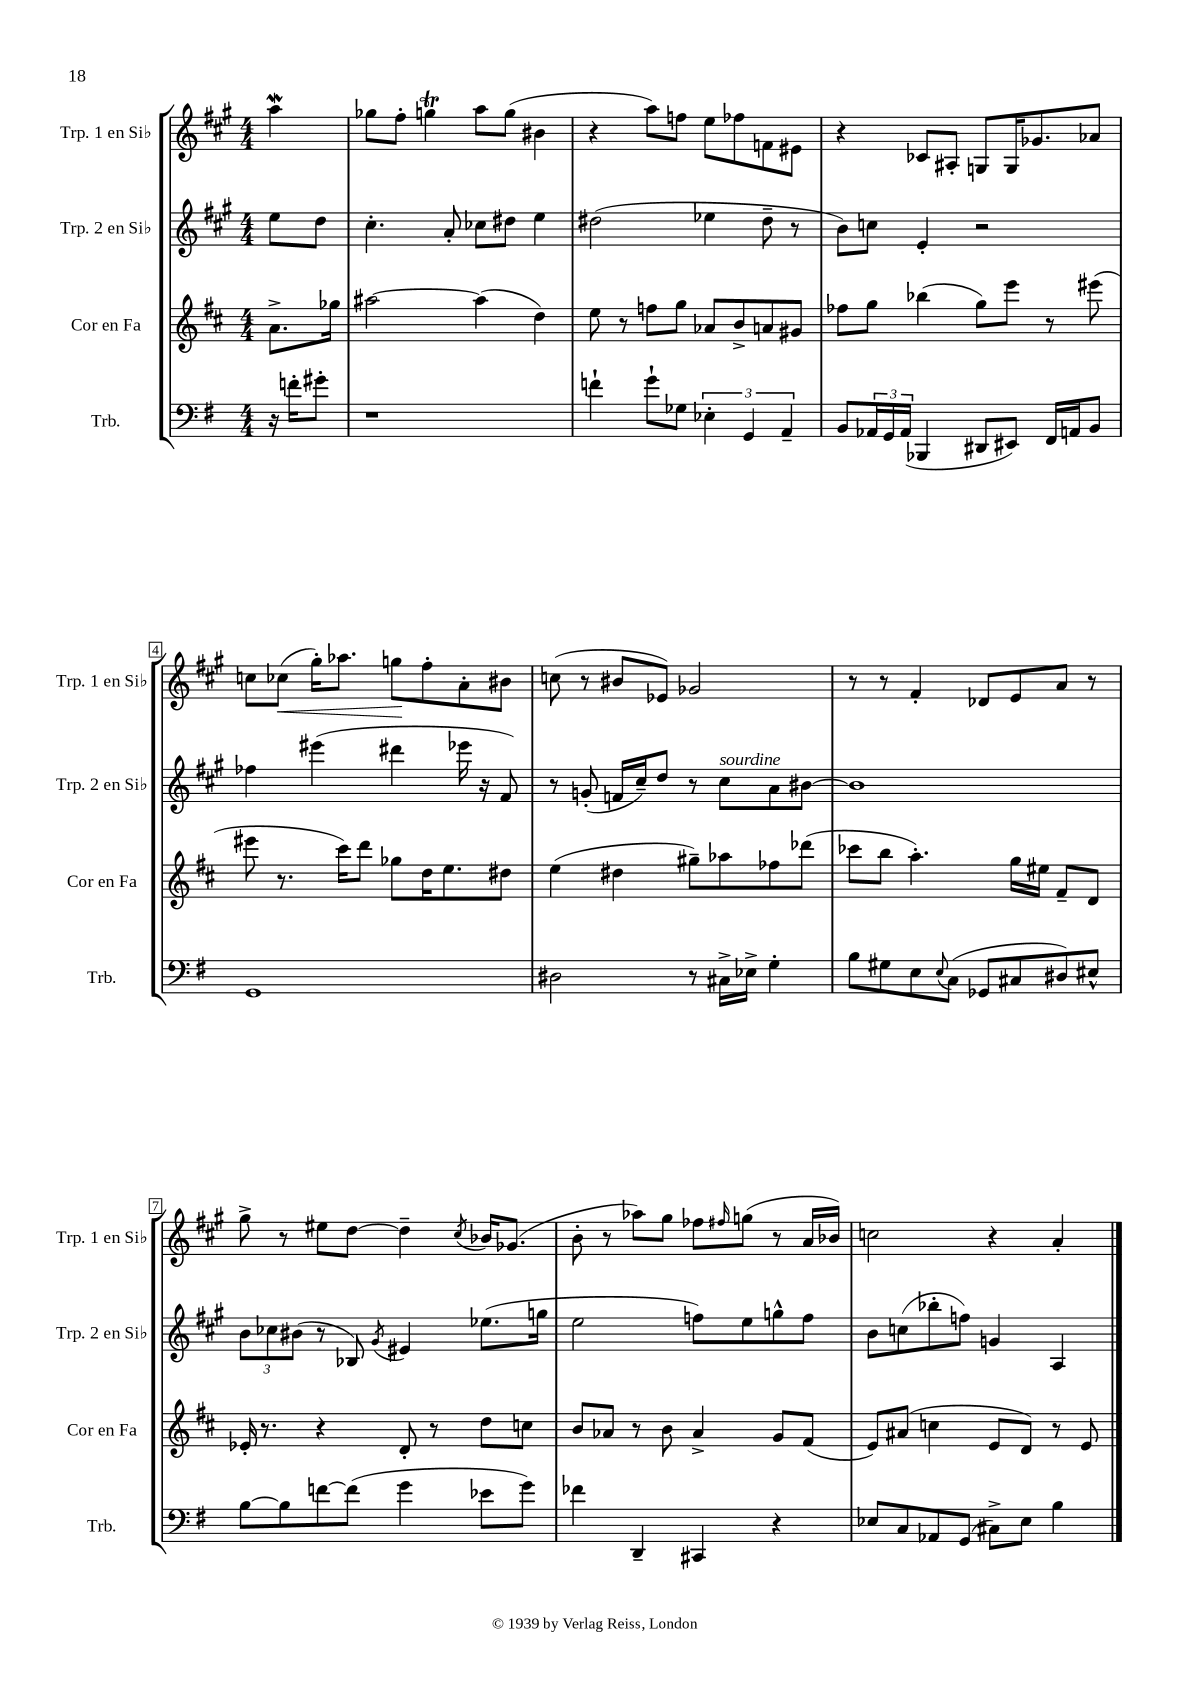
<<
\new StaffGroup <<
\new Staff = "s0" \with { instrumentName = "Trp. 1 en Sib" shortInstrumentName = "Trp. 1 en Sib" } {
    \clef treble \key a \major \numericTimeSignature \time 4/4 \partial 4
    a''4\mordent |
    ges''8 fis''8-. g''4\trill a''8 g''8( bis'4 |
    r4 a''8) f''8 e''8 fes''8 f'8 eis'8 |
    r4 ces'8 ais8-. g8 g16 ges'8. aes'8 |
    c''8 ces''8\<( gis''16-.) aes''8. g''8\! fis''8-. a'8-. bis'8 |
    c''8( r8 bis'8 ees'8) ges'2 |
    r8 r8 fis'4-. des'8 e'8 a'8 r8 |
    gis''8-> r8 eis''8 d''8~ d''4-- \acciaccatura { cis''8 } bes'16 ges'8.( |
    b'8-. r8 aes''8) gis''8 fes''8 \grace { fis''16 } g''8( r8 a'16 bes'16) |
    c''2 r4 a'4-. \bar "|." |
}
\new Staff = "s1" \with { instrumentName = "Trp. 2 en Sib" shortInstrumentName = "Trp. 2 en Sib" } {
    \clef treble \key a \major \numericTimeSignature \time 4/4 \partial 4
    e''8 d''8 |
    cis''4.-. a'8-. ces''8 dis''8 e''4 |
    dis''2( ees''4 dis''8-- r8 |
    b'8) c''8 e'4-. r2 |
    fes''4 eis'''4( dis'''4 ees'''16 r16 fis'8) |
    r8 g'8-.( f'16 cis''16--) d''8 r8 cis''8^\markup { \italic "sourdine" } a'8 bis'8~ |
    bis'1 |
    \tuplet 3/2 { b'8 ces''8 bis'8( } r8 bes8) \acciaccatura { gis'8 } eis'4 ees''8.( g''16 |
    e''2 f''8) e''8 g''8-^ f''8 |
    b'8 c''8( bes''8-. f''8) g'4 a4 \bar "|." |
}
\new Staff = "s2" \with { instrumentName = "Cor en Fa" shortInstrumentName = "Cor en Fa" } {
    \clef treble \key d \major \numericTimeSignature \time 4/4 \partial 4
    a'8.-> ges''16 |
    ais''2~ ais''4( d''4) |
    e''8 r8 f''8 g''8 aes'8 b'8-> a'8 gis'8 |
    fes''8 g''8 bes''4( g''8) e'''8 r8 eis'''8( |
    eis'''8 r8. cis'''16) d'''8 ges''8 d''16 e''8. dis''8 |
    e''4( dis''4 gis''8--) aes''8 fes''8 des'''8( |
    ces'''8 b''8 a''4.-.) g''16 eis''16 fis'8-- d'8 |
    ees'16-. r8. r4 d'8-. r8 d''8 c''8 |
    b'8 aes'8 r8 b'8 aes'4-> g'8 fis'8( |
    e'8) ais'8( c''4 e'8 d'8) r8 e'8 \bar "|." |
}
\new Staff = "s3" \with { instrumentName = "Trb." shortInstrumentName = "Trb." } {
    \clef bass \key g \major \numericTimeSignature \time 4/4 \partial 4
    r16 f'16-. gis'8-. |
    r1 |
    f'4-! g'8-! ges8 \tuplet 3/2 { ees4-. g,4 a,4-- } |
    b,8 \tuplet 3/2 { aes,16 g,16 aes,16( } bes,,4 dis,8 eis,8) fis,16 a,16 b,8 |
    g,1 |
    dis2 r8 cis16-> ees16-> g4-. |
    b8 gis8 e8 \appoggiatura { e8 } c8( ges,8 cis8 dis8) eis8-^ |
    b8~ b8 f'8~ f'8( g'4 ees'8 g'8) |
    fes'4 d,4-- cis,4 r4 |
    ees8 c8 aes,8 g,8( cis8->) ees8 b4 \bar "|." |
}
>>
>>
\layout { \context { \Score \override BarNumber.stencil = #(make-stencil-boxer 0.1 0.3 ly:text-interface::print) } }
